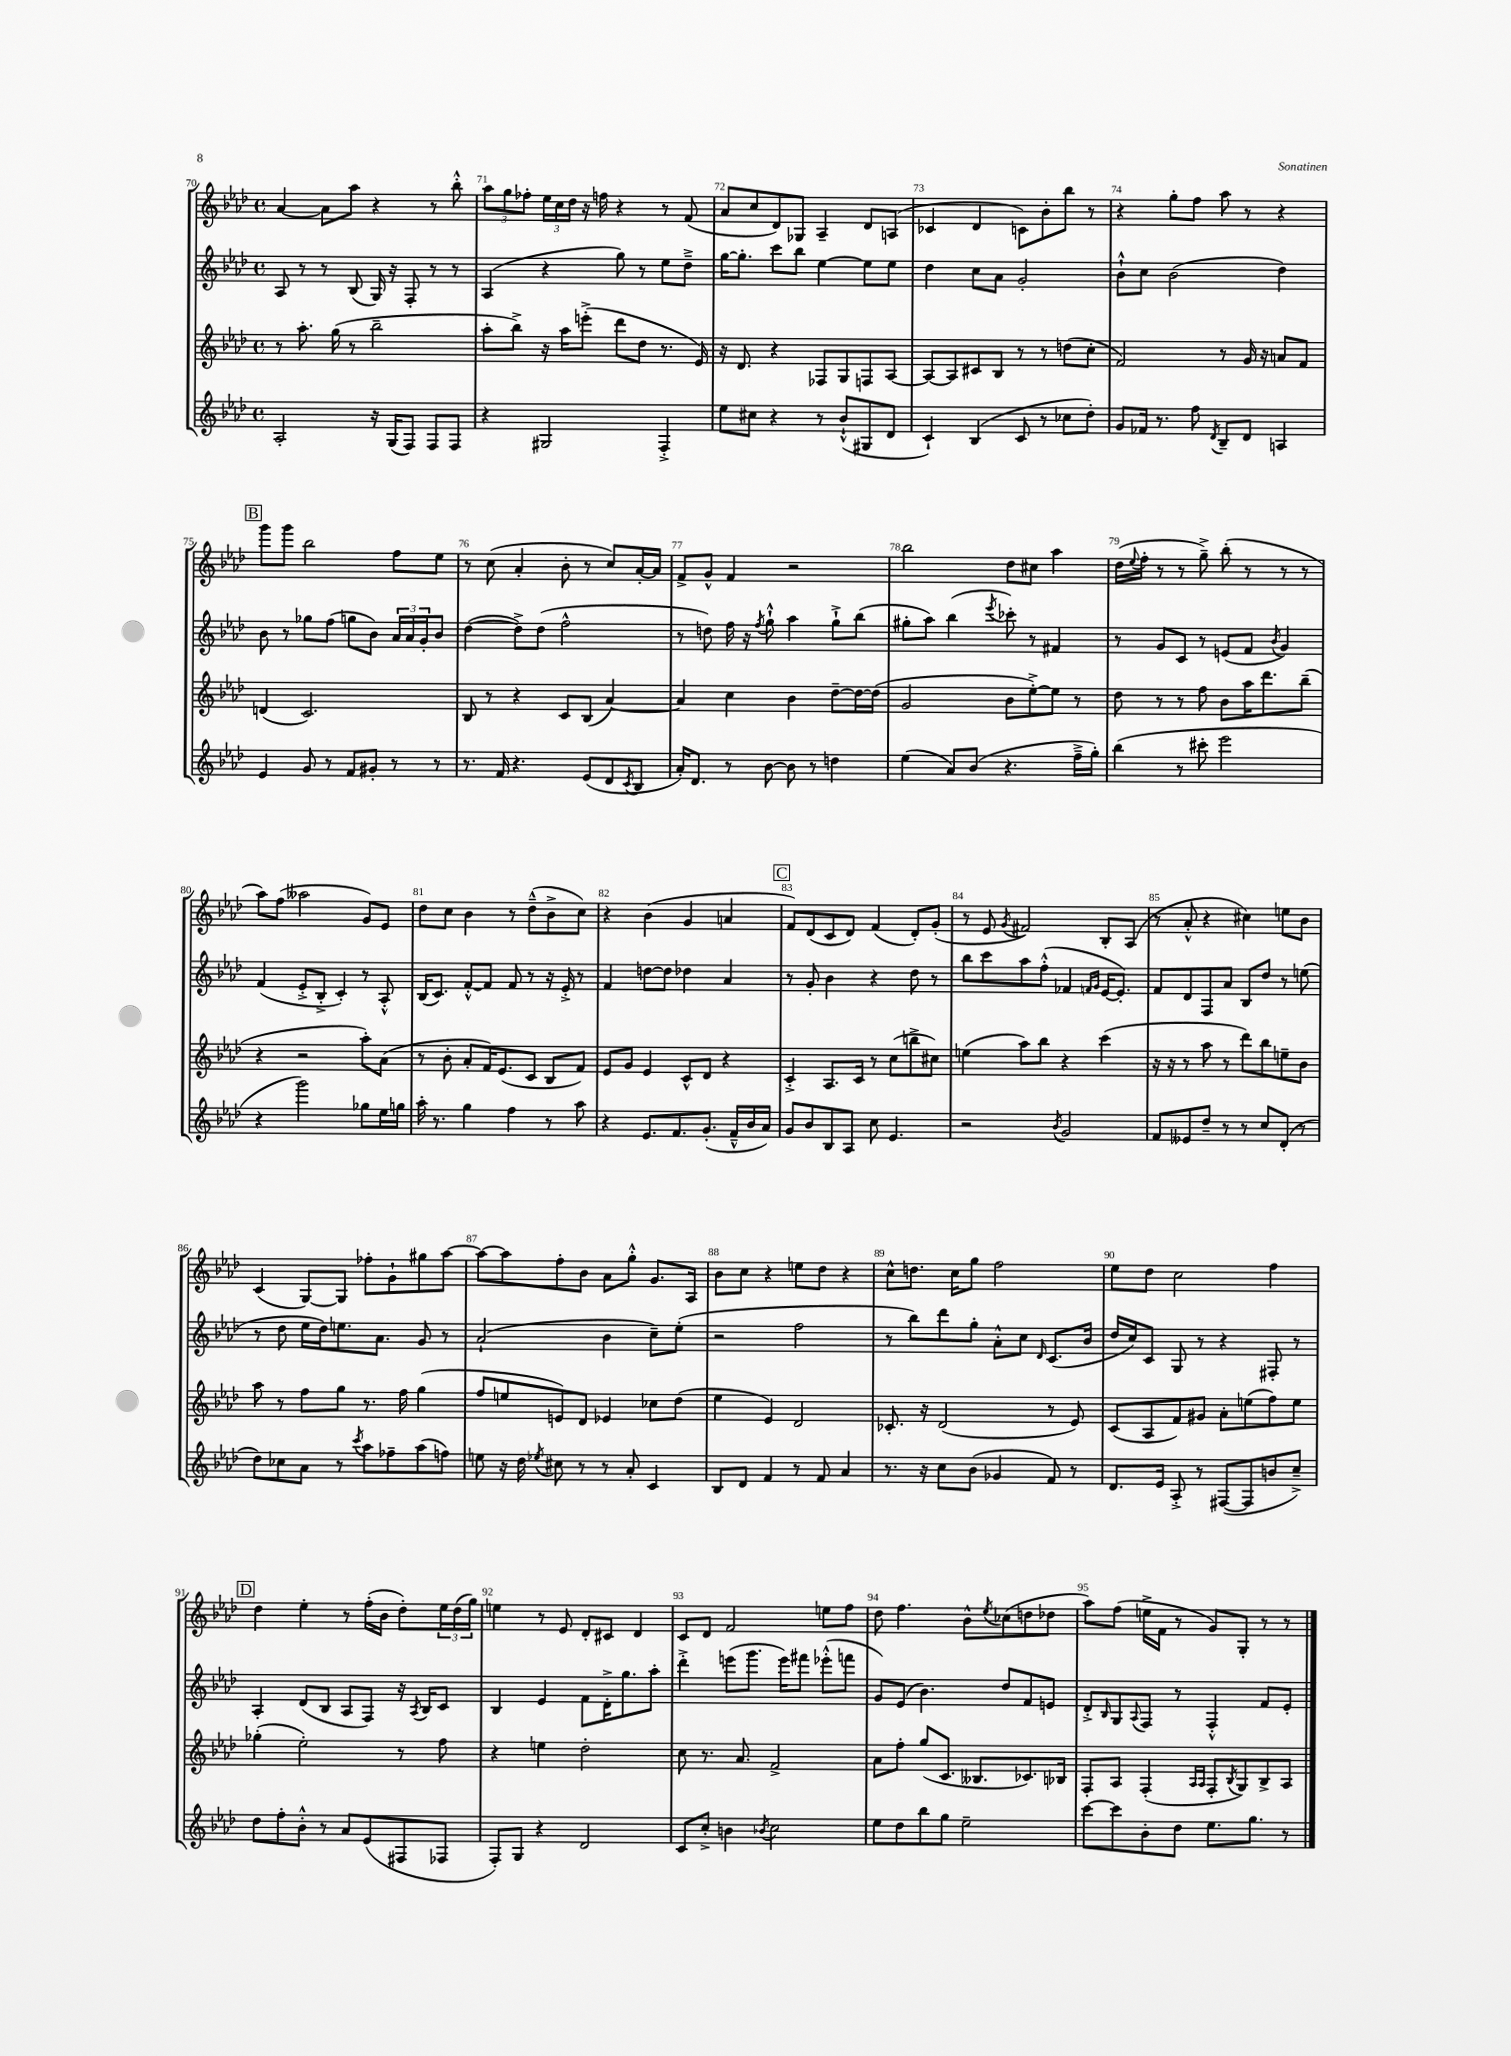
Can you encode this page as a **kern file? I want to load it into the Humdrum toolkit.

**kern	**kern	**kern	**kern
*part4	*part3	*part2	*part1
*staff4	*staff3	*staff2	*staff1
*clefG2	*clefG2	*clefG2	*clefG2
*k[b-e-a-d-]	*k[b-e-a-d-]	*k[b-e-a-d-]	*k[b-e-a-d-]
*M4/4	*M4/4	*M4/4	*M4/4
*met(c)	*met(c)	*met(c)	*met(c)
=70	=70	=70	=70
2A-'/	8r	8A-/	[4a-/
.	8.aa-'\	8r	.
.	.	8r	8a-\L]
.	(16gg\	.	.
.	8r	(8B-/	8aa-\J
16r	2bb-~\	16G/)	4r
(16G/KL	.	16r	.
8F/J)	.	8F'/	.
8F/L	.	8r	8r
8F/J	.	8r	8bb-'^^\
=71	=71	=71	=71
4r	8aa-'\L	(4A-/	12aa-\L
.	.	.	12gg\
.	8bb-^\J)	.	.
.	.	.	12ff-X'\J
2G#X/	16r	4r	24ee-\LL
.	.	.	24cc\
.	16aa-\KL	.	.
.	.	.	24dd-\JJ
.	(8eeen'^\J	.	16r
.	.	.	16ffn\
.	8ddd-\L	8gg\)	4r
.	8dd-\J	8r	.
4F'^/	8.r	8ee-\L	8r
.	.	8dd-~^\J	(8f/
.	16e-/)	.	.
=72	=72	=72	=72
8ee-\L	16r	[16gg\KL	8a-/L
.	8.d-/	8.gg'\J]	.
8cc#X\J	.	.	8cc/
4r	4r	8ccc\L	8d-/)
.	.	8bb-\J	8G-X/J
8r	8F-X/L	[4ee-\	4A-~/
(8b-`^^/L	8G/	.	.
8G#X/	8Fn/	8ee-\L]	8d-/L
8d-/J	[8A-/J	8ee-\J	(8An/J
=73	=73	=73	=73
4c`/)	8A-/L_	4dd-\	4c-X/
.	8A-/]	.	.
(4B-/	8c#X/	8cc\L	4d-/
.	8B-/J	8a-\J	.
8c/	8r	2g'/	8cn\L)
8r	8r	.	8b-'\
8cc-X\L	(8ddn\L	.	8bb-\J
8dd-'\J)	8cc'\J	.	8r
=74	=74	=74	=74
8g/L	2f/)	8b-`^^\L	4r
16f-X/Jk	.	8cc\J	.
8.r	.	.	.
.	.	(2b-\	8gg'\L
8ff\	.	.	8ff\J
8qd-/	.	.	.
8B-~/L	8r	.	8aa-\
8d-/J	16g/	.	8r
.	16r	.	.
4An/	8an/L	4dd-\)	4r
.	8f/J	.	.
!!LO:LB:g=z
!!LO:REH:place=s1:t=B
=75	=75	=75	=75
4e-/	(4dn/	8b-\	8ggg\L
.	.	8r	8ggg\J
8g/	2.c/)	8gg-X\L	2bb-\
8r	.	(8ff\J	.
8f/L	.	8ggn\L	.
8g#X'/J	.	8b-\J)	.
8r	.	24a-/LL	8ff\L
.	.	24a-/	.
.	.	24g'/J	.
8r	.	8b-/J	8ee-\J
=76	=76	=76	=76
8.r	8B-/	([4dd-\	8r
.	8r	.	(8cc\
16f/	.	.	.
4.r	4r	8dd-^\L])	4a-'/
.	.	(8dd-\J	.
.	8c/L	2ff^^\	8b-'\
(8e-/L	(8B-/J	.	8r
8d-/	[4a-/)	.	8cc/L)
8qc/	.	.	.
8B-/J	.	.	[16a-'/L
.	.	.	16a-/JJ]
=77	=77	=77	=77
16a-'/KL)	4a-/]	8r	8f^/L
8.d-/J	.	.	.
.	.	8ddn\)	8g^^/J
8r	4cc\	16ff\	4f/
.	.	16r	.
.	.	8qff/	.
[8b-\	.	8gg`^^\	.
8b-\]	4b-\	4aa-\	2r
8r	.	.	.
4ddn\	[8dd-~\L	8gg`^\L	.
.	16dd-\L_	(8bb-\J	.
.	(16dd-\JJ]	.	.
=78	=78	=78	=78
(4ee-\	2g/	8gg#X'\L	2bb-\
.	.	8aa-\J)	.
8a-/L)	.	(4bb-\	.
(8b-/J	.	.	.
.	.	8qeee-/	.
4.r	8b-\L	8ccc-X'\)	8dd-\L
.	[8ee-'^\)	8r	8cc#X\J
.	8ee-\J]	4f#X/	4aa-\
16ff~^\LL	8r	.	.
16gg'\JJ)	.	.	.
=79	=79	=79	=79
(4bb-\	8dd-\	8r	(16dd-\LL
.	.	.	8qqee-/
.	.	.	16ff'\JJ
.	8r	8g/L	8r
8r	8r	8c/J	8r
8ccc#X'\	8ff\	8r	8gg~^\)
2eee-\	8b-\L	(8en/L	(8bb-'\
.	16aa-\K	8f/J	8r
.	8.ddd-\	.	.
.	.	8qb-/	.
.	.	4g/)	8r
.	(8bb-~\J	.	8r
!!LO:LB:g=z
=80	=80	=80	=80
4r	4r	(4f/	8aa-\L)
.	.	.	(8ff\J
2ggg\)	2r	8e-'^/L	2aa--X\
.	.	8B-'^/J	.
.	.	4c'/)	.
8gg-X\L	8aa-'\L)	8r	8g/L)
16ee-\L	(8a-\J	8A-'^^/	8e-/J
16ggn\JJ	.	.	.
=81	=81	=81	=81
16aa-'\	8r	(16B-/KL	8dd-\L
8.r	.	8.c/J)	.
.	8b-'\	.	8cc\J
4gg\	8a-'/L	[8f'^^/L	4b-\
.	16f/K)	8f/J]	.
.	(8.e-/	.	.
4ff\	.	8f/	8r
.	8c/J	8r	(8dd-~^^\L
8r	8B-/L	16r	8b-^\
.	.	16e-'^/	.
8aa-\	8f/J)	8r	8cc\J)
=82	=82	=82	=82
4r	8e-/L	4f/	4r
.	8g/J	.	.
8.e-/L	4e-/	[8ddn\L	(4b-\
.	.	8dd\J]	.
8.f/	.	.	.
.	8c^^/L	4dd-X\	4g/
(8.g'/J	8d-/J	.	.
.	4r	4a-/	4an/
16f~^^/LL	.	.	.
16b-/	.	.	.
16a-/JJ)	.	.	.
!!LO:REH:place=s1:t=C
=83	=83	=83	=83
8g/L	4c'^/	8r	8f/L)
8b-/	.	8g'/	(8d-/
8B-/	8.A-/L	4b-\	8c/
8A-/J	.	.	8d-/J)
.	16c/Jk	.	.
8cc\	8r	4r	(4f/
4.e-/	(8cc\L	.	.
.	8bbn^\	8dd-\	8d-'/L)
.	8cc#X\J)	8r	(8g'/J
=84	=84	=84	=84
2r	(4een\	8bb-\L	8r
.	.	8ccc\	8e-/
.	.	.	8qg/
.	8aa-\L)	8aa-\	2f#X/)
.	8bb-\J	(8ff'^^\J	.
8qb-/	.	.	.
2g/	4r	4f-X/	.
.	.	16qqfn/LL	.
.	.	16qqg/JJ	.
.	(4ccc\	[16e-/KL	8B-'/L
.	.	8.e-'/J])	.
.	.	.	(8A-/J
=85	=85	=85	=85
8f/L	16r	8f/L	8r
.	16r	.	.
8e--X/	8r	8d-/	8a-'^^/
8dd-~/J	8aa-\	8F/	4r
8r	8r	8a-/J	.
8r	8ddd-\L)	8B-/L	4cc#X\)
8cc/L	8bb-\	8dd-/J	.
(8d-'/J	8een~\	8r	8een\L
8r	8b-\J	(8een\	8b-\J
!!LO:LB:g=z
=86	=86	=86	=86
8dd-\L)	8aa-\	8r	(4c/
8cc-X\	8r	8dd-\	.
8a-\J	8ff\L	16ee-\LL	[8G/L)
.	.	16dd-\J)	.
8r	8gg\J	8.een\	8G/J]
8qccc/	.	.	.
8aa-\L	8.r	.	8ff-X'\L
.	.	8.a-\J	.
8ff-X~\	.	.	8g`\
.	16ff\	.	.
(8aa-\	(4gg\	8g/	8gg#X\
8ffn\J)	.	8r	[8aa-\J
=87	=87	=87	=87
8een\	8ff/L	(2a-`/	8aa-\L_
16r	8een/	.	8aa-\]
16dd-\	.	.	.
8qee-X/	.	.	.
8cc#X\	8en/)	.	8ff'\
8r	8d-/J	.	8b-\J
8r	4e-X/	4b-\	8a-\L
8a-'/	.	.	8gg'^^\J
4c/	8cc-X\L	8cc~\L)	8.g/L
.	(8dd-\J	(8ee-'\J	.
.	.	.	16A-/Jk
=88	=88	=88	=88
8B-/L	4ee-\	2r	8b-\L
8d-/J	.	.	8cc\J
4f/	4e-/)	.	4r
8r	2d-/	2ff\	8een\L
8f/	.	.	8dd-\J
4a-/	.	.	4r
=89	=89	=89	=89
8.r	8.c-X'/	8r	8cc^^\L
.	.	8bb-\L)	8.ddn\J
16r	16r	.	.
8cc\L	(2d-/	8ddd-\	.
.	.	.	16cc\KL
(8b-\J	.	8gg'\J	8gg\J
4g-X/	.	8a-'^^\L	2ff\
.	.	8cc\J	.
.	.	16qqd-/	.
8f/)	8r	(8.c/L	.
8r	8e-/)	.	.
.	.	16b-/Jk	.
=90	=90	=90	=90
8.d-/L	(8c/L	16dd-/LL	8ee-\L
.	.	16cc/J)	.
.	8A-/	8c/J	8dd-\J
16e-/Jk	.	.	.
8A-'^/	8f/)	8G/	2cc\
8r	8g#X/J	8r	.
([8F#X/L	8a-'\L	4r	.
8F#/]	(8een\	.	.
8bn/	8ff\)	8F#X'/	4ff\
8cc~^/J)	8ee\J	8r	.
!!LO:LB:g=z
!!LO:REH:place=s1:t=D
=91	=91	=91	=91
8dd-\L	(4gg-X'\	4A-'/	4dd-\
8ff'\	.	.	.
8b-'^^\J	2ee-'\)	(8d-/L	4ee-'\
8r	.	8B-/J	.
8a-/L	.	8A-/L	8r
(8e-/	.	8F/J)	(16ff'\LL
.	.	.	16b-\JJ
8F#X/	8r	16r	8dd-'\L)
.	.	8qA-/	.
.	.	16B-/KL	.
8F-X/J	8ff\	8c/J	24ee-\L
.	.	.	(24dd-\
.	.	.	24gg\JJ)
=92	=92	=92	=92
8F'/L)	4r	4B-/	4een\
8G/J	.	.	.
4r	4een\	4e-/	8r
.	.	.	8e-/
2d-/	2dd-'\	8f\L	8d-'/L
.	.	16d-'^\K	8c#X/J
.	.	8.gg\	.
.	.	.	4d-/
.	.	8aa-'\J	.
=93	=93	=93	=93
8c/L	8cc\	4ddd-'^\	8c/L
8cc'^/J	8.r	.	8d-/J
4bn\	.	(8eeen\L	2f/
.	8.a-/	.	.
.	.	8.ggg\J	.
8qb-X/	.	.	.
2cc\	2f^/	.	.
.	.	16eee\KL)	.
.	.	8fff#X\J	.
.	.	(8eee-X'^^\L	8een\L
.	.	8fffn\J	8ff\J
=94	=94	=94	=94
8ee-\L	8a-\L	8g/L)	8dd-\
8dd-\	8ff'\J	(8e-/J	4.ff\
8bb-\	(8gg/L	4.b-\)	.
8gg\J	8.c/J	.	.
2ee-~\	.	.	8b-^^\L
.	8.B--X/L	.	.
.	.	.	8qee-/
.	.	8dd-/L	(8cc-X\
.	8.c-X/)	8f/	8ddn\
.	.	8en/J	8dd-X\J
.	16B-X/Jk	.	.
=95	=95	=95	=95
[8ccc\L	8F'/L	8d-'^/L	8aa-\L)
.	.	16qqB-/	.
8ccc\]	8A-/J	8G/	(8ff\J
.	.	8qqA-/	.
8b-'\	(4F'/	8F/J	16een^\LL
.	.	.	16f\JJ
8dd-\J	.	8r	8r
.	16qqA-/LL	.	.
.	16qqA-/JJ	.	.
8.ee-\L	8F'/L	4F'^^/	8g/L)
.	8qB-/	.	.
.	8G/)	.	8G'/J
8.gg\J	.	.	.
.	8B-^/	8f/L	8r
8r	8A-/J	8e-'/J	8r
==	==	==	==
*-	*-	*-	*-
